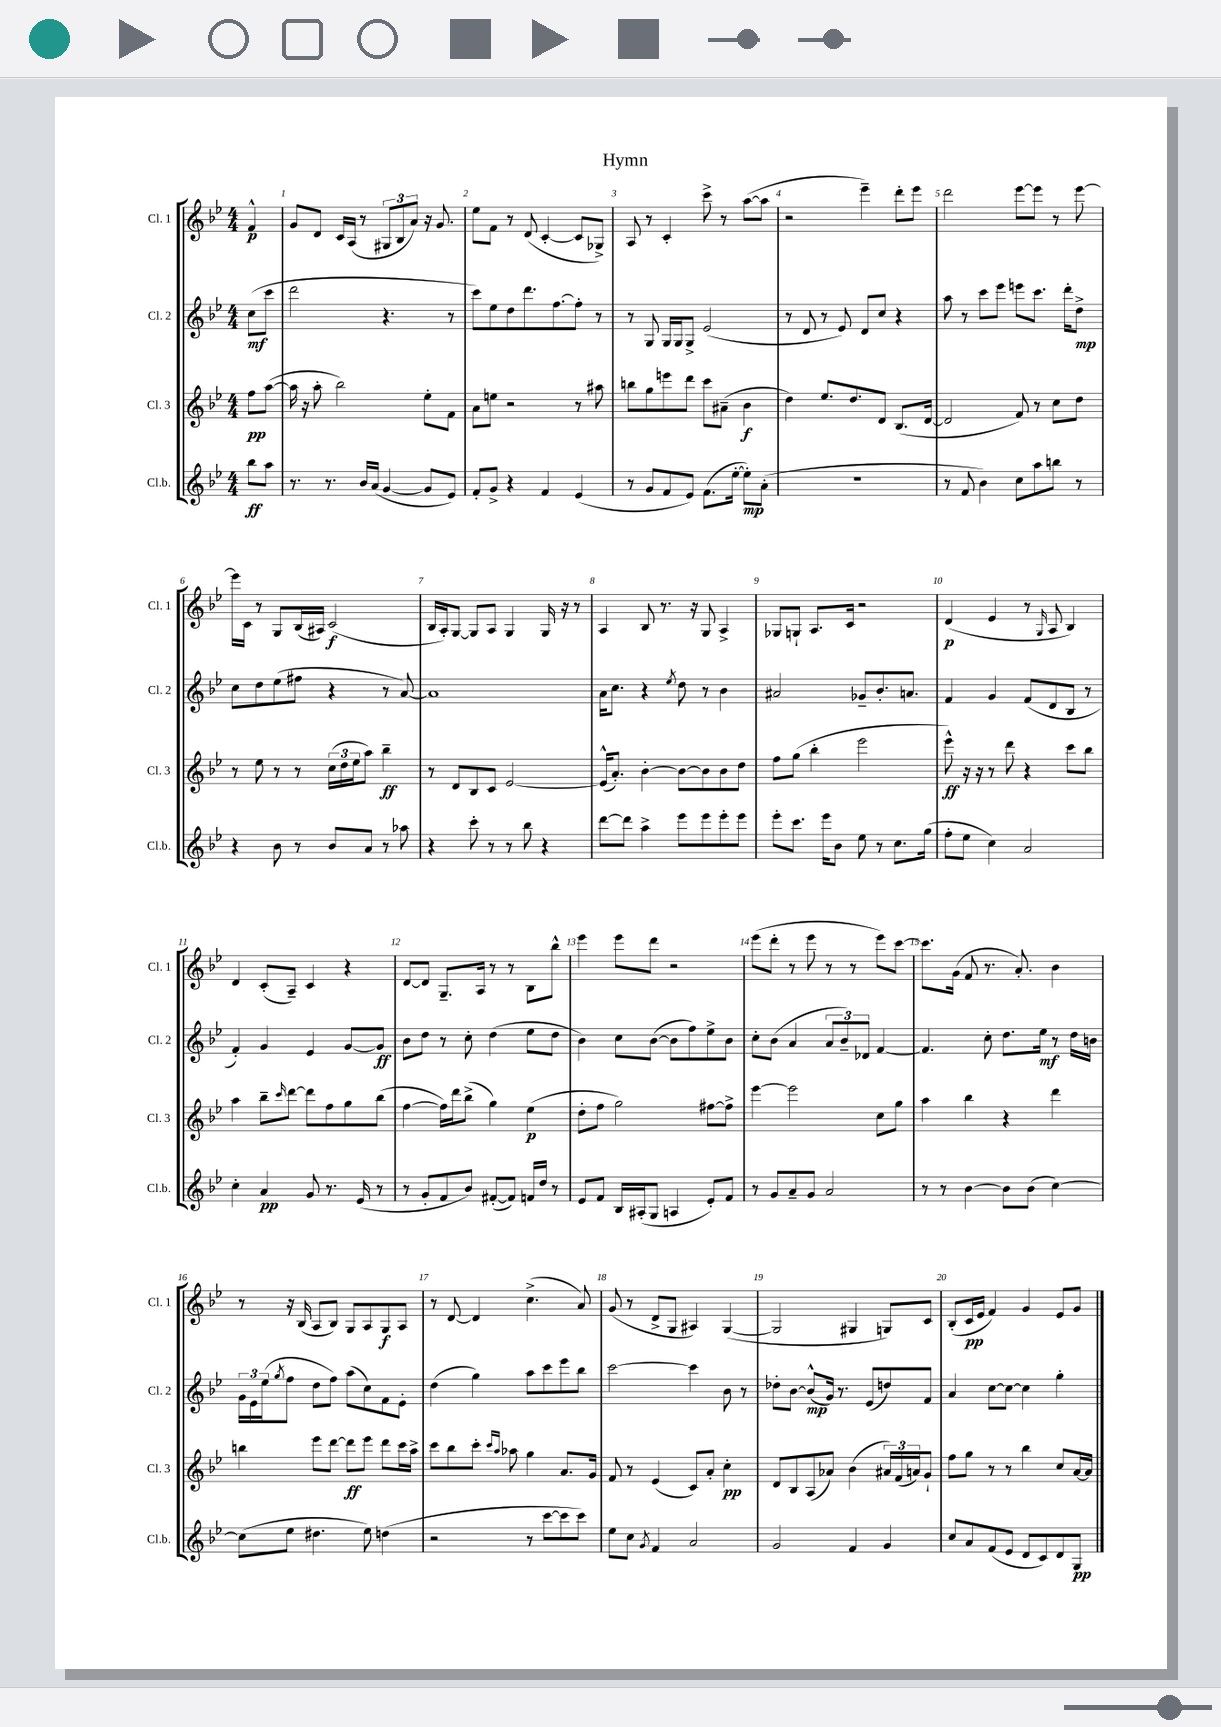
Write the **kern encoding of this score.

**kern	**kern	**kern	**kern
*staff4	*staff3	*staff2	*staff1
*clefG2	*clefG2	*clefG2	*clefG2
*k[b-e-]	*k[b-e-]	*k[b-e-]	*k[b-e-]
*M4/4	*M4/4	*M4/4	*M4/4
8bb-	8ff	(8cc	4f^^
8aa	([8aa	8ccc	.
=	=	=	=
8.r	16aa]	2ddd	8g
.	16r	.	.
.	8aa'	.	8d
8.r	.	.	.
.	2bb-)	.	16c
.	.	.	(16A
16b-	.	.	8r
(16a	.	.	.
[4g	.	4.r	12G#
.	.	.	12B-
.	.	.	12a)
8g]	8ee-'	.	16r
.	.	.	8.g
8e-)	8f	8r	.
=	=	=	=
8f'	8a	8ccc)	8ee-
8g^	8ee	8ee-	8f
4r	2r	8dd	8r
.	.	8.ddd	(8d
4f	.	.	[4c'
.	.	[8.ff	.
(4e-	8r	8ff']	8c]
.	8aa#	8r	8G-^)
=	=	=	=
8r	8bb	8r	8A
8g	8gg	8G	8r
8f	8eee	16G	4c'
.	.	16G	.
8e-)	8ddd	8G^	.
(8.f	8ccc	(2e-	8ccc^
.	(8a#~	.	8r
[16ee-'	.	.	.
8ee-'])	4b-	.	([8aa
(8a'	.	.	8aa]
=	=	=	=
1r	4dd)	8r	2r
.	.	8d	.
.	8.ee-	8r	.
.	.	8e-)	.
.	8.dd	.	.
.	.	8d	4eee-~)
.	8d	8cc	.
.	(8.B-	4r	8ddd'
.	.	.	8eee-
.	[16d	.	.
=	=	=	=
8r	2d]	8aa	2ddd
8f	.	8r	.
4b-)	.	8ccc	.
.	.	8eee-	.
8cc	8f)	8eee	[8eee-
8aa	8r	8.ccc	8eee-]
8bb	8cc	.	8r
.	.	16ddd'	.
8r	8dd	8dd^	[8eee-
=	=	=	=
4r	8r	8cc	16eee-]
.	.	.	16c
.	8ee-	8dd	8r
8b-	8r	(8ee-	8G
8r	8r	8ff#	(16B-
.	.	.	16A#)
8b-	(24cc	4r	(2c
.	24dd	.	.
.	24ee-	.	.
8a	8aa)	.	.
8r	4bb-~	8r	.
8aa-	.	[8a)	.
=	=	=	=
4r	8r	1a]	16B-
.	.	.	16A')
.	8d	.	[8G
8ccc'	8B-	.	8G]
8r	8c	.	8A
8r	[2e-	.	4G
8bb-	.	.	.
4r	.	.	16G
.	.	.	16r
.	.	.	8r
=	=	=	=
[8ddd	(16e-^^]	16a	4A
.	8.a')	8.cc	.
8ddd]	.	.	.
4aa^	[4b-'	4r	8B-
.	.	.	8.r
.	.	8qee-	.
8eee-	8b-_	8dd	.
.	.	.	16r
8eee-	8b-]	8r	8G
8eee-'	8b-	4b-	4A^
8eee-	8dd	.	.
=	=	=	=
8eee-'	8ff	2a#	8G-
8.ccc	(8gg	.	8G`
.	4bb-'	.	8.A
16eee-	.	.	.
8b-	.	.	.
.	.	.	16c
8ee-	2eee-	8g-~	2r
8r	.	8.b-'	.
8.cc	.	.	.
.	.	8.a	.
(16gg	.	.	.
=	=	=	=
8ff'	8eee-^^)	4f	(4d
8ee-	16r	.	.
.	16r	.	.
4cc)	8r	4g	4e-
.	8ddd	.	.
2a	4r	(8f	8r
.	.	.	16qqG
.	.	8d	8A
.	8ccc	8B-	4B-)
.	8bb-	8r	.
=	=	=	=
4cc'	4aa	4f')	4d
4a	8bb-~	4g	(8c'
.	16qqccc	.	.
.	[8ddd	.	8A~)
8g	8ddd]	4e-	4c
8.r	8ff	.	.
.	8gg	[8g	4r
(16e-	.	.	.
8r	(8bb-	8g]	.
=	=	=	=
8r	[4ff	8b-	[8d
8g'	.	8dd	8d]
8f	16ff])	8r	8.G~
.	16ddd	.	.
8b-)	(8bb-^	8cc'	.
.	.	.	16A
([8f#'	4gg)	(4dd	8r
8f#])	.	.	8r
16f	(4ee-	8ee-	8B-
16dd	.	.	.
8r	.	8dd	8bb-^^
=	=	=	=
8e-	8dd'	4b-)	4eee-
8f	8ff	.	.
16B-	2gg)	8cc	8eee-
(16A#'	.	.	.
8G	.	([8b-	8ddd
4A	.	8b-]	2r
.	.	8ff)	.
8e-')	[8ff#	8ee-^	.
8f	8ff#^]	8b-	.
=	=	=	=
8r	[4eee-	8cc'	(8eee-
8g	.	(8b-	8ddd'
8a~	2eee-]	4a	8r
8g	.	.	8eee-
2a	.	12a	8r
.	.	12b-~)	.
.	.	.	8r
.	.	12d-	.
.	8cc	[4f	8eee-)
.	8gg	.	[8ccc
=	=	=	=
8r	4aa	4.f]	8.ccc]
8r	.	.	.
.	.	.	(16g
[4b-	4bb-	.	8f
.	.	8cc'	8.r
8b-]	4r	8.dd	.
.	.	.	8.a')
(8b-	.	.	.
.	.	16ee-	.
[4cc)	4ddd	8r	4b-
.	.	16dd	.
.	.	16b	.
=	=	=	=
(8cc]	4bb	24g	8r
.	.	24e-	.
.	.	(24ee-	.
.	.	8qgg	.
8ee-	.	8ff	16r
.	.	.	(16B-
4.dd#	8eee-	8dd	8A
.	[8ddd	8ff)	8B-)
.	8ddd]	(8aa	8G
8ee-)	8eee-	8cc)	8A
(4dd	8ddd	8f	8G
.	16ccc	8e-'	8A
.	16aa^	.	.
=	=	=	=
2r	8ccc	(4dd	8r
.	8bb-	.	[8d
.	8ccc'	4gg)	4d]
.	16qqccc	.	.
.	16qqaa	.	.
.	8aa-	.	.
8r	4gg	8aa	(4.cc^
[8ccc	.	8ccc	.
8ccc]	8.a	8eee-	.
8ccc)	.	8bb-	8a)
.	16g	.	.
=	=	=	=
8ee-	8f	[2ccc	(8g
8cc	8r	.	8r
8qg	.	.	.
4f	(4e-	.	8d^
.	.	.	8G
2a	8c)	4ccc]	4A#)
.	8a'	.	.
.	4cc'	8b-	([4G
.	.	8r	.
=	=	=	=
2g	8d	8dd-'	2G]
.	8B-	[8b-	.
.	(8A	(8b-^^]	.
.	8a-)	16g)	.
.	.	8.r	.
4f	(4b-	.	4G#
.	.	(8e-	.
4g	24a#)	8dd)	8G)
.	(24f	.	.
.	24a)	.	.
.	8g`	8f	8c
=	=	=	=
8cc	8ff	4a	(8B-'
8a	8gg	.	16c
.	.	.	16e-
(8f	8r	[8cc	4f)
8e-	8r	8cc_	.
8d	4bb-	4cc]	4g
8c)	.	.	.
8d	8cc	4gg'	8e-
8G	[16a	.	8g
.	16a]	.	.
==	==	==	==
*-	*-	*-	*-
